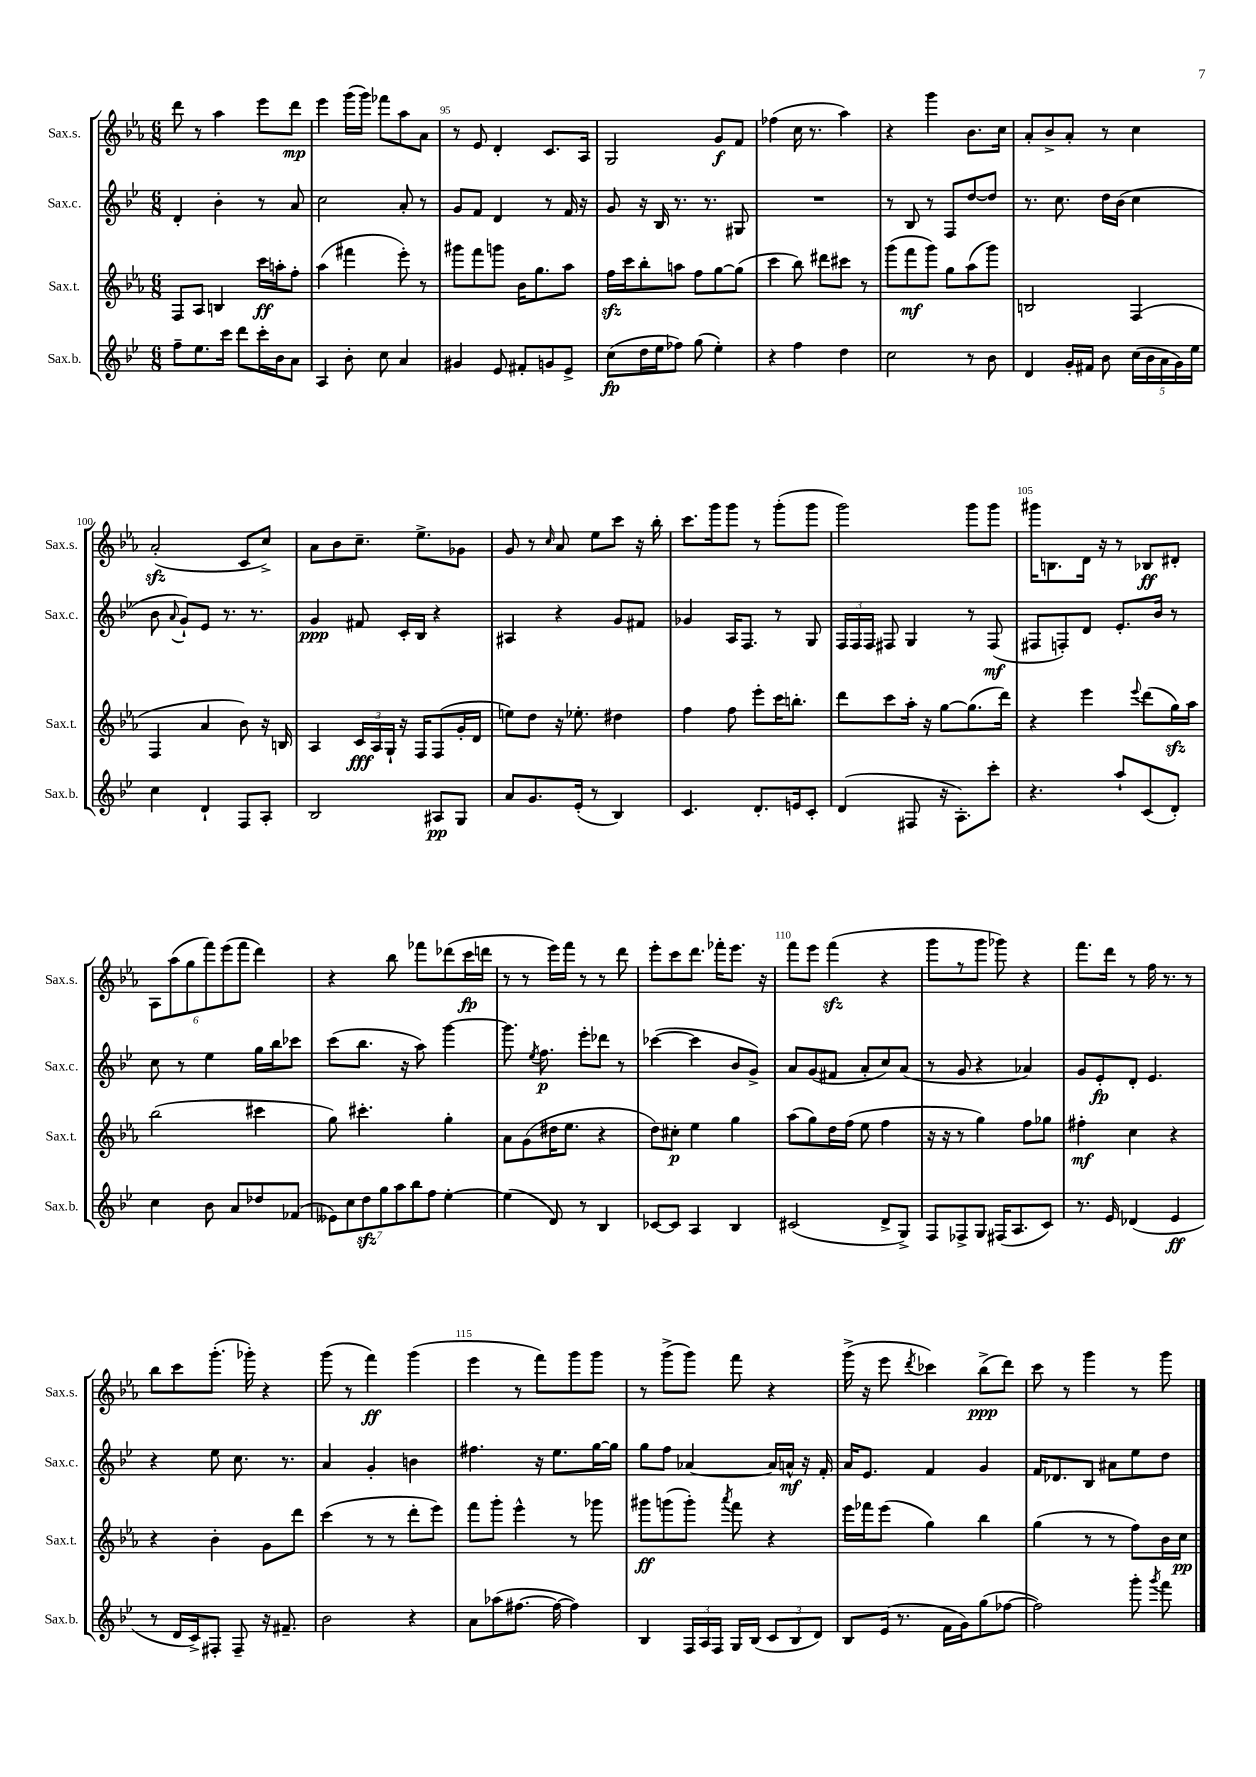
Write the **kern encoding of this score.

**kern	**dynam	**kern	**dynam	**kern	**dynam	**kern	**dynam
*part4	*part4	*part3	*part3	*part2	*part2	*part1	*part1
*staff4	*staff4	*staff3	*staff3	*staff2	*staff2	*staff1	*staff1
*I"Sax.b.	*	*I"Sax.t.	*	*I"Sax.c.	*	*I"Sax.s.	*
*I'Sax.b.	*	*I'Sax.t.	*	*I'Sax.c.	*	*I'Sax.s.	*
*clefG2	*	*clefG2	*	*clefG2	*	*clefG2	*
*k[b-e-]	*	*k[b-e-a-]	*	*k[b-e-]	*	*k[b-e-a-]	*
*M6/8	*	*M6/8	*	*M6/8	*	*M6/8	*
=93	=93	=93	=93	=93	=93	=93	=93
8ff~\L	.	8F/L	.	4d'/	.	8ddd\	.
8.ee-\	.	8A-/J	.	.	.	8r	.
.	.	4Bn/	.	4b-'\	.	4aa-\	.
16ccc\Jk	.	.	.	.	.	.	.
8ddd\L	.	.	.	.	.	.	.
16ccc'\L	.	16ccc\LL	ff	8r	.	8eee-\L	.
16b-\J	.	16aan'\J	.	.	.	.	.
8a\J	.	8ff'\J	.	8a/	.	8ddd\J	mp
=94	=94	=94	=94	=94	=94	=94	=94
4A/	.	(4aa-\	.	2cc\	.	4eee-\	.
8b-'\	.	4fff#X\	.	.	.	(16ggg\LL	.
.	.	.	.	.	.	16ggg\JJ)	.
8cc\	.	.	.	.	.	8fff-X\L	.
4a/	.	8eee-'\)	.	8a'/	.	8aa-\	.
.	.	8r	.	8r	.	8a-\J	.
=95	=95	=95	=95	=95	=95	=95	=95
4g#X/	.	8ggg#X\L	.	8g/L	.	8r	.
.	.	8fff\	.	8f/J	.	8e-/	.
8e-/	.	8gggn\J	.	4d/	.	4d'/	.
8f#X'/L	.	16b-\KL	.	.	.	.	.
.	.	8.gg\	.	.	.	.	.
8gn/	.	.	.	8r	.	8.c/L	.
8e-^/J	.	8aa-\J	.	16f/	.	.	.
.	.	.	.	16r	.	16A-/Jk	.
=96	=96	=96	=96	=96	=96	=96	=96
(8cc\L	fp	16ffzz\LL	.	8g/	.	2G/	.
.	.	16ccc\J	.	.	.	.	.
16dd\L	.	8bb-'\	.	16r	.	.	.
16ee-\J	.	.	.	16B-/	.	.	.
8ff-X\J)	.	8aan\J	.	8.r	.	.	.
(8gg\	.	8ff\L	.	.	.	.	.
.	.	.	.	8.r	.	.	.
4ee-'\)	.	[8gg\	.	.	.	8g/L	f
.	.	(8gg\J]	.	8G#X/	.	8f/J	.
=97	=97	=97	=97	=97	=97	=97	=97
4r	.	4ccc\	.	2.r	.	(4ff-X\	.
4ff\	.	8bb-\)	.	.	.	16cc\	.
.	.	.	.	.	.	8.r	.
.	.	8ddd#X\L	.	.	.	.	.
4dd\	.	8ccc#X\J	.	.	.	4aa-\)	.
.	.	8r	.	.	.	.	.
=98	=98	=98	=98	=98	=98	=98	=98
2cc\	.	(8ggg\L	.	8r	.	4r	.
.	.	8fff\	mf	8B-/	.	.	.
.	.	8ggg\J)	.	8r	.	4ggg\	.
.	.	8gg\L	.	8F/L	.	.	.
8r	.	(8aa-\	.	[8dd/	.	8.b-\L	.
8b-\	.	8ggg\J)	.	8dd/J]	.	.	.
.	.	.	.	.	.	16cc\Jk	.
=99	=99	=99	=99	=99	=99	=99	=99
4d/	.	2Bn/	.	8.r	.	8a-'/L	.
.	.	.	.	.	.	8b-^/	.
.	.	.	.	8.cc\	.	.	.
16g'/LL	.	.	.	.	.	8a-'/J	.
16f#X/JJ	.	.	.	.	.	.	.
8b-\	.	.	.	16dd\LL	.	8r	.
.	.	.	.	(16b-\JJ	.	.	.
(20cc\LL	.	(4F/	.	4cc\	.	4cc\	.
20b-\	.	.	.	.	.	.	.
20a\	.	.	.	.	.	.	.
20g\)	.	.	.	.	.	.	.
20ee-\JJ	.	.	.	.	.	.	.
!!LO:LB:g=z
=100	=100	=100	=100	=100	=100	=100	=100
4cc\	.	4F/	.	8b-\	.	(2a-zz'/	.
.	.	.	.	8qqa/	.	.	.
.	.	.	.	8g`/L)	.	.	.
4d`/	.	4a-/	.	8e-/J	.	.	.
.	.	.	.	8.r	.	.	.
8F/L	.	8b-\)	.	.	.	8c/L	.
.	.	.	.	8.r	.	.	.
8A'/J	.	16r	.	.	.	8cc^/J)	.
.	.	16Bn/	.	.	.	.	.
=101	=101	=101	=101	=101	=101	=101	=101
2B-/	.	4A-/	.	4g/	ppp	8a-\L	.
.	.	.	.	.	.	8b-\	.
.	.	24c/LL	fff	8f#X/	.	8.cc~\J	.
.	.	24A-/	.	.	.	.	.
.	.	24G`/JJ	.	.	.	.	.
.	.	16r	.	16c'/LL	.	.	.
.	.	16F/KL	.	16B-/JJ	.	8.ee-^\L	.
8A#X/L	pp	(8F/	.	4r	.	.	.
8G/J	.	16g'/L	.	.	.	8g-X\J	.
.	.	16d/JJ	.	.	.	.	.
=102	=102	=102	=102	=102	=102	=102	=102
8a/L	.	8een\L)	.	4A#X/	.	8g/	.
8.g/	.	8dd\J	.	.	.	8r	.
.	.	.	.	.	.	16qqcc/	.
.	.	16r	.	4r	.	8a-/	.
(16e-'/Jk	.	8.ee-X'\	.	.	.	.	.
8r	.	.	.	.	.	8ee-\L	.
4B-/)	.	4dd#X\	.	8g/L	.	8ccc\J	.
.	.	.	.	8f#X/J	.	16r	.
.	.	.	.	.	.	16bb-'\	.
=103	=103	=103	=103	=103	=103	=103	=103
4.c/	.	4ff\	.	4g-X/	.	8.ccc\L	.
.	.	.	.	.	.	16ggg\k	.
.	.	8ff\	.	16A/KL	.	8ggg\J	.
.	.	.	.	8.F/J	.	.	.
8.d'/L	.	8eee-'\L	.	.	.	8r	.
.	.	16ccc\K	.	8r	.	(8ggg'\L	.
16en/k	.	8.bbn'\J	.	.	.	.	.
8c'/J	.	.	.	8G/	.	8ggg\J	.
=104	=104	=104	=104	=104	=104	=104	=104
(4d/	.	8ddd\L	.	24F/LL	.	2ggg\)	.
.	.	.	.	24F/	.	.	.
.	.	.	.	24F/JJ	.	.	.
.	.	8ccc\	.	8F#X/	.	.	.
8F#X/	.	16aa-'\Jk	.	4G/	.	.	.
.	.	16r	.	.	.	.	.
16r	.	[8gg\L	.	.	.	.	.
8.A'\L)	.	.	.	.	.	.	.
.	.	(8.gg\]	.	8r	.	8ggg\L	.
8ccc'\J	.	.	.	(8F#/	mf	8ggg\J	.
.	.	16ddd\Jk)	.	.	.	.	.
=105	=105	=105	=105	=105	=105	=105	=105
4.r	.	4r	.	8F#X/L	.	16ggg#X\KL	.
.	.	.	.	.	.	8.Bn\	.
.	.	.	.	8Fn'/)	.	.	.
.	.	4eee-\	.	8d/J	.	16d\Jk	.
.	.	.	.	.	.	16r	.
8aa`/L	.	.	.	8.e-'/L	.	8r	.
.	.	8qqeee-/	.	.	.	.	.
(8c/	.	(8ddd\L	.	.	.	8B-X/L	ff
.	.	.	.	16b-/Jk	.	.	.
8d'/J)	.	16ggzz\L)	.	8r	.	8d#X'/J	.
.	.	16aa-\JJ	.	.	.	.	.
!!LO:LB:g=z
=106	=106	=106	=106	=106	=106	=106	=106
4cc\	.	(2bb-\	.	8cc\	.	12A-\L	.
.	.	.	.	.	.	(12aa-\	.
.	.	.	.	8r	.	.	.
.	.	.	.	.	.	12gg\	.
8b-\	.	.	.	4ee-\	.	12fff\)	.
.	.	.	.	.	.	(12eee-\	.
8a/L	.	.	.	.	.	.	.
.	.	.	.	.	.	12fff\J	.
8dd-X/	.	4ccc#X\	.	16gg\LL	.	4ddd\)	.
.	.	.	.	16bb-\J	.	.	.
(8f-X/J	.	.	.	8ccc-X\J	.	.	.
=107	=107	=107	=107	=107	=107	=107	=107
14e--X\L)	.	8gg\)	.	(8ccc\L	.	4r	.
14cc\	.	.	.	.	.	.	.
.	.	4.ccc#X'\	.	8.bb-\J	.	.	.
14ddzz\	.	.	.	.	.	.	.
14gg\	.	.	.	.	.	.	.
.	.	.	.	.	.	8bb-\	.
14aa\	.	.	.	.	.	.	.
.	.	.	.	16r	.	.	.
14bb-\	.	.	.	.	.	.	.
.	.	.	.	8aa\)	.	8fff-X\L	.
14ff\J	.	.	.	.	.	.	.
[4ee-'\	.	4gg'\	.	[4ggg\	.	(8ddd-X\	.
.	.	.	.	.	.	16ccc\L	fp
.	.	.	.	.	.	16dddn\JJ	.
=108	=108	=108	=108	=108	=108	=108	=108
(4ee-\]	.	8a-\L	.	8.ggg\]	.	8r	.
.	.	(8g\	.	.	.	8r	.
.	.	.	.	8qee-/	.	.	.
.	.	.	.	8.ff\	p	.	.
8d/)	.	16dd#X\K	.	.	.	16eee-\LL)	.
.	.	8.ee-\J	.	.	.	16fff\JJ	.
8r	.	.	.	8eee-'\L	.	8r	.
4B-/	.	4r	.	8ddd-X\J	.	8r	.
.	.	.	.	8r	.	8ddd\	.
=109	=109	=109	=109	=109	=109	=109	=109
[8c-X/L	.	8dd\L)	.	([4ccc-X\	.	8eee-'\L	.
8c-/J]	.	8cc#X'\J	p	.	.	8ccc\	.
4A/	.	4ee-\	.	4ccc-\]	.	8.ddd\J	.
.	.	.	.	.	.	16fff-X'\KL	.
4B-/	.	4gg\	.	8b-/L	.	8.eee-\J	.
.	.	.	.	8g^/J)	.	.	.
.	.	.	.	.	.	16r	.
=110	=110	=110	=110	=110	=110	=110	=110
(2c#X/	.	(8aa-\L	.	8a/L	.	8fff\L	.
.	.	8gg\)	.	(8g/	.	8eee-\J	.
.	.	16dd\L	.	8f#X/J	.	(4fffzz\	.
.	.	(16ff\JJ	.	.	.	.	.
.	.	8ee-\	.	8a'/L	.	.	.
8d^/L	.	4ff\	.	8cc/)	.	4r	.
8G^/J)	.	.	.	(8a/J	.	.	.
=111	=111	=111	=111	=111	=111	=111	=111
8F/L	.	16r	.	8r	.	8ggg\L	.
.	.	16r	.	.	.	.	.
8F-X^/	.	8r	.	8g/	.	8r	.
8G/J	.	4gg\)	.	4r	.	8ggg\J	.
(16F#X/KL	.	.	.	.	.	8ggg-X\)	.
8.A/	.	.	.	.	.	.	.
.	.	8ff\L	.	4a-X/)	.	4r	.
8c/J)	.	8gg-X\J	.	.	.	.	.
=112	=112	=112	=112	=112	=112	=112	=112
8.r	.	4ff#X'\	mf	8g/L	.	8.fff\L	.
.	.	.	.	8e-'/	fp	.	.
16e-/	.	.	.	.	.	16ddd\Jk	.
(4d-X/	.	4cc\	.	8d'/J	.	8r	.
.	.	.	.	4.e-/	.	16ff\	.
.	.	.	.	.	.	8.r	.
4e-/	ff	4r	.	.	.	.	.
.	.	.	.	.	.	8r	.
!!LO:LB:g=z
=113	=113	=113	=113	=113	=113	=113	=113
8r	.	4r	.	4r	.	8bb-\L	.
16d/LL	.	.	.	.	.	8ccc\	.
16c^/J)	.	.	.	.	.	.	.
8F#X'/J	.	4b-'\	.	8ee-\	.	(8.ggg'\J	.
8F#~/	.	.	.	8.cc\	.	.	.
.	.	.	.	.	.	16ggg-X'\)	.
16r	.	8g\L	.	.	.	4r	.
8.f#X~/	.	.	.	8.r	.	.	.
.	.	8ddd\J	.	.	.	.	.
=114	=114	=114	=114	=114	=114	=114	=114
2b-\	.	(4ccc\	.	4a/	.	(8ggg\	.
.	.	.	.	.	.	8r	.
.	.	8r	.	4g'/	.	4fff\)	ff
.	.	8r	.	.	.	.	.
4r	.	8ddd'\L	.	4bn\	.	(4ggg\	.
.	.	8eee-\J)	.	.	.	.	.
=115	=115	=115	=115	=115	=115	=115	=115
8a\L	.	8fff\L	.	4.ff#X\	.	4eee-\	.
(8aa-X\	.	8ggg'\J	.	.	.	.	.
[8.ff#X\J	.	4eee-^^\	.	.	.	8r	.
.	.	.	.	16r	.	8fff\L)	.
16ff#\_	.	.	.	8.ee-\L	.	.	.
4ff#\])	.	8r	.	.	.	8ggg\	.
.	.	8ggg-X\	.	[16gg\L	.	8ggg\J	.
.	.	.	.	16gg\JJ]	.	.	.
=116	=116	=116	=116	=116	=116	=116	=116
4B-/	.	8ggg#X\L	ff	8gg\L	.	8r	.
.	.	(8gggn\	.	8ff\J	.	(8ggg^\L	.
24F/LL	.	8ggg'\J)	.	[4a-X/	.	8ggg\J)	.
24A/	.	.	.	.	.	.	.
24F/JJ	.	.	.	.	.	.	.
.	.	8qaaa-/	.	.	.	.	.
16G/LL	.	8fff\	.	.	.	8fff\	.
(16B-/JJ	.	.	.	.	.	.	.
12c/L	.	4r	.	16a-/LL]	.	4r	.
.	.	.	.	16an^^/JJ	mf	.	.
12B-/	.	.	.	.	.	.	.
.	.	.	.	16r	.	.	.
12d/J)	.	.	.	.	.	.	.
.	.	.	.	16f'/	.	.	.
=117	=117	=117	=117	=117	=117	=117	=117
8B-/L	.	16eee-\LL	.	16a/KL	.	(16ggg^\	.
.	.	16fff-X\J	.	8.e-/J	.	16r	.
(16e-/Jk	.	(8eee-\J	.	.	.	8eee-\	.
8.r	.	.	.	.	.	.	.
.	.	.	.	.	.	8qddd/	.
.	.	4gg\)	.	4f/	.	4ccc-X\)	.
16f\LL	.	.	.	.	.	.	.
16g\J)	.	.	.	.	.	.	.
(8gg\	.	4bb-\	.	4g/	.	(8bb-^\L	ppp
[8ff-X\J	.	.	.	.	.	8ddd\J)	.
=118	=118	=118	=118	=118	=118	=118	=118
2ff-\])	.	(4gg\	.	16f/KL	.	8ccc\	.
.	.	.	.	8.d-X/	.	.	.
.	.	.	.	.	.	8r	.
.	.	8r	.	8B-/J	.	4ggg\	.
.	.	8r	.	8a#X\L	.	.	.
8ggg'\	.	8ff\L)	.	8ee-\	.	8r	.
8qggg/	.	.	.	.	.	.	.
8fff\	.	16b-\L	.	8dd\J	.	8ggg\	.
.	.	16cc\JJ	pp	.	.	.	.
==	==	==	==	==	==	==	==
*-	*-	*-	*-	*-	*-	*-	*-
